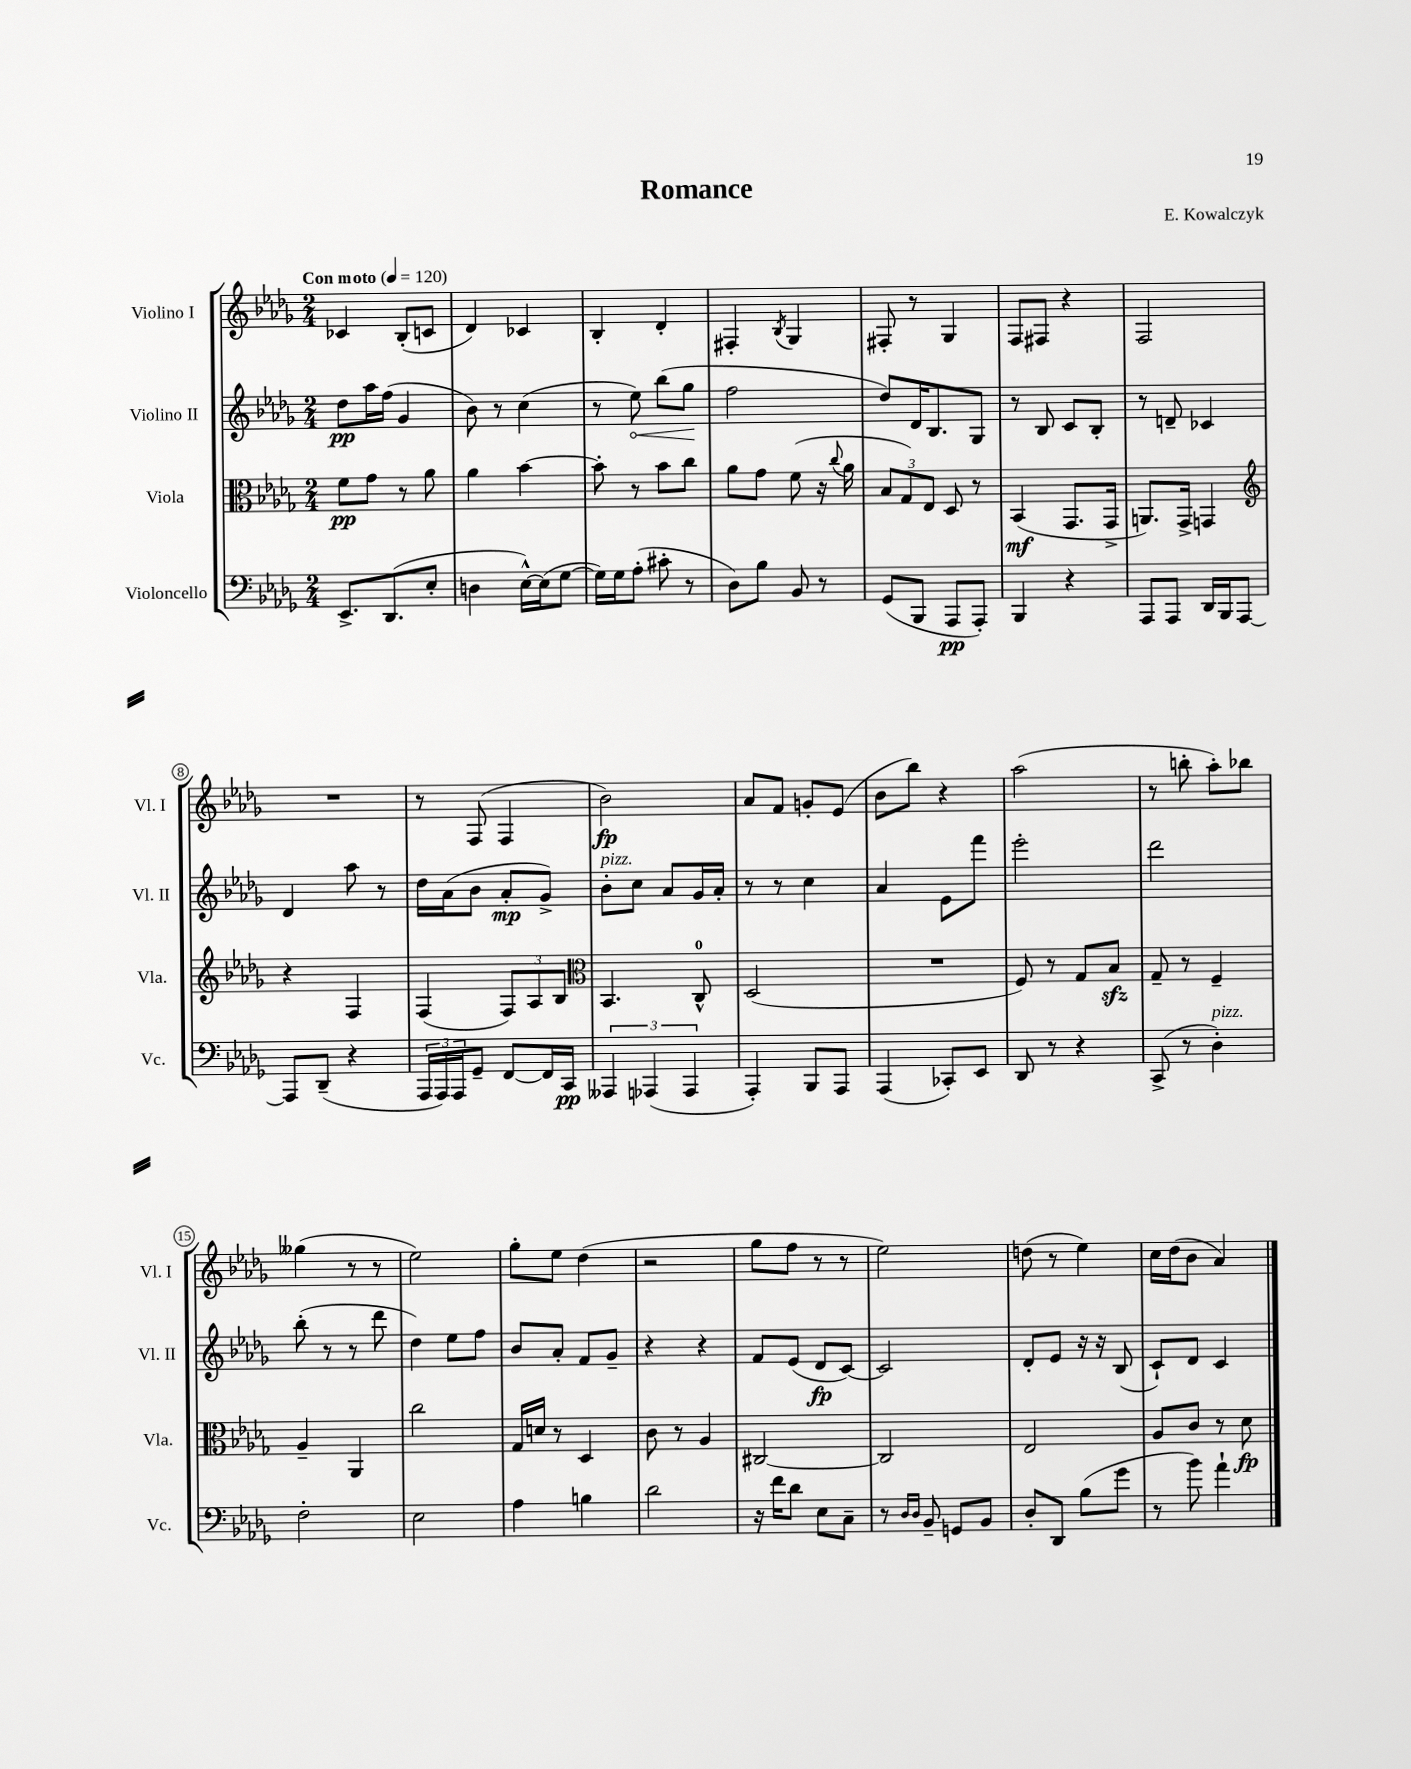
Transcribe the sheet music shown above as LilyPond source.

\header { title = "Romance" composer = "E. Kowalczyk" }
<<
\new StaffGroup <<
\new Staff = "s0" \with { instrumentName = "Violino I" shortInstrumentName = "Vl. I" } {
    \clef treble \key des \major \numericTimeSignature \time 2/4 \tempo "Con moto" 4 = 120
    ces'4 bes8-.( c'8 |
    des'4) ces'4 |
    bes4-. des'4-. |
    fis4-. \acciaccatura { bes8 } ges4 |
    fis8-. r8 ges4 |
    f8 fis8 r4 |
    f2 |
    R2 |
    r8 f8( f4 |
    bes'2\fp) |
    aes'8 f'8 g'8-. ees'8( |
    bes'8 bes''8) r4 |
    aes''2( |
    r8 b''8-. aes''8-.) bes''8 |
    geses''4( r8 r8 |
    ees''2) |
    ges''8-. ees''8 des''4( |
    r2 |
    ges''8 f''8 r8 r8 |
    ees''2) |
    d''8( r8 ees''4) |
    c''16 des''16( bes'8 aes'4) \bar "|." |
}
\new Staff = "s1" \with { instrumentName = "Violino II" shortInstrumentName = "Vl. II" } {
    \clef treble \key des \major \numericTimeSignature \time 2/4
    des''8\pp aes''16 f''16( ges'4 |
    bes'8) r8 c''4( |
    r8 \once \override Hairpin.circled-tip = ##t ees''8\<) bes''8( ges''8\! |
    f''2 |
    des''8) des'16 bes8. ges8 |
    r8 bes8 c'8 bes8-. |
    r8 d'8-- ces'4 |
    des'4 aes''8 r8 |
    des''16 aes'16( bes'8 aes'8-.\mp ges'8->) |
    bes'8-.^\markup { \italic "pizz." } c''8 aes'8 ges'16 aes'16-. |
    r8 r8 c''4 |
    aes'4 ees'8 f'''8 |
    ees'''2-. |
    des'''2 |
    bes''8-.( r8 r8 des'''8 |
    des''4) ees''8 f''8 |
    bes'8 aes'8-. f'8 ges'8-- |
    r4 r4 |
    f'8 ees'8( des'8\fp c'8~) |
    c'2 |
    des'8-. ees'8 r16 r16 bes8( |
    c'8-!) des'8 c'4 \bar "|." |
}
\new Staff = "s2" \with { instrumentName = "Viola" shortInstrumentName = "Vla." } {
    \clef alto \key des \major \numericTimeSignature \time 2/4
    f'8\pp ges'8 r8 aes'8 |
    aes'4 bes'4~ |
    bes'8-. r8 bes'8 c''8 |
    aes'8 ges'8 f'8( r16 \appoggiatura { c''8 } aes'16 |
    \tuplet 3/2 { bes8 ges8) ees8 } des8 r8 |
    bes,4\mf( ges,8. ges,16-> |
    a,8.) ges,16-> g,4 |
    \clef treble r4 f4 |
    f4( \tuplet 3/2 { f8) aes8 bes8 } |
    \clef alto bes,4. c8-0-^ |
    des2( |
    R2 |
    f8) r8 ges8 bes8\sfz |
    ges8-- r8 f4-- |
    aes4-- aes,4 |
    c''2 |
    ges16 d'16 r8 des4 |
    c'8 r8 aes4 |
    cis2~ |
    cis2 |
    ees2 |
    aes8 c'8 r8 des'8\fp \bar "|." |
}
\new Staff = "s3" \with { instrumentName = "Violoncello" shortInstrumentName = "Vc." } {
    \clef bass \key des \major \numericTimeSignature \time 2/4
    ees,8.-> des,8.( ees8-. |
    d4 ees16~-^) ees16( ges8~ |
    ges16) ges16 aes8-.( cis'8-. r8 |
    des8) bes8 bes,8 r8 |
    ges,8( bes,,8 aes,,8\pp aes,,8-.) |
    bes,,4 r4 |
    aes,,8 aes,,8 des,16 bes,,16 aes,,8~ |
    aes,,8 des,8--( r4 |
    \tuplet 3/2 { aes,,16 aes,,16) aes,,16 } ges,8-- f,8~ f,16 c,16\pp |
    \tuplet 3/2 { aeses,,4 aes,,4( aes,,4 } |
    aes,,4-.) bes,,8 aes,,8 |
    aes,,4( ces,8-.) ees,8 |
    des,8 r8 r4 |
    c,8->( r8 des4-.^\markup { \italic "pizz." }) |
    f2-. |
    ees2 |
    aes4 b4 |
    des'2 |
    r16 f'16 des'8 ees8 c8-- |
    r8 \grace { des16 des16 } bes,8-- g,8 bes,8 |
    des8-. des,8 bes8( ges'8 |
    r8 bes'8) aes'4-! \bar "|." |
}
>>
>>
\layout { \context { \Score \override BarNumber.stencil = #(make-stencil-circler 0.1 0.3 ly:text-interface::print) } }
